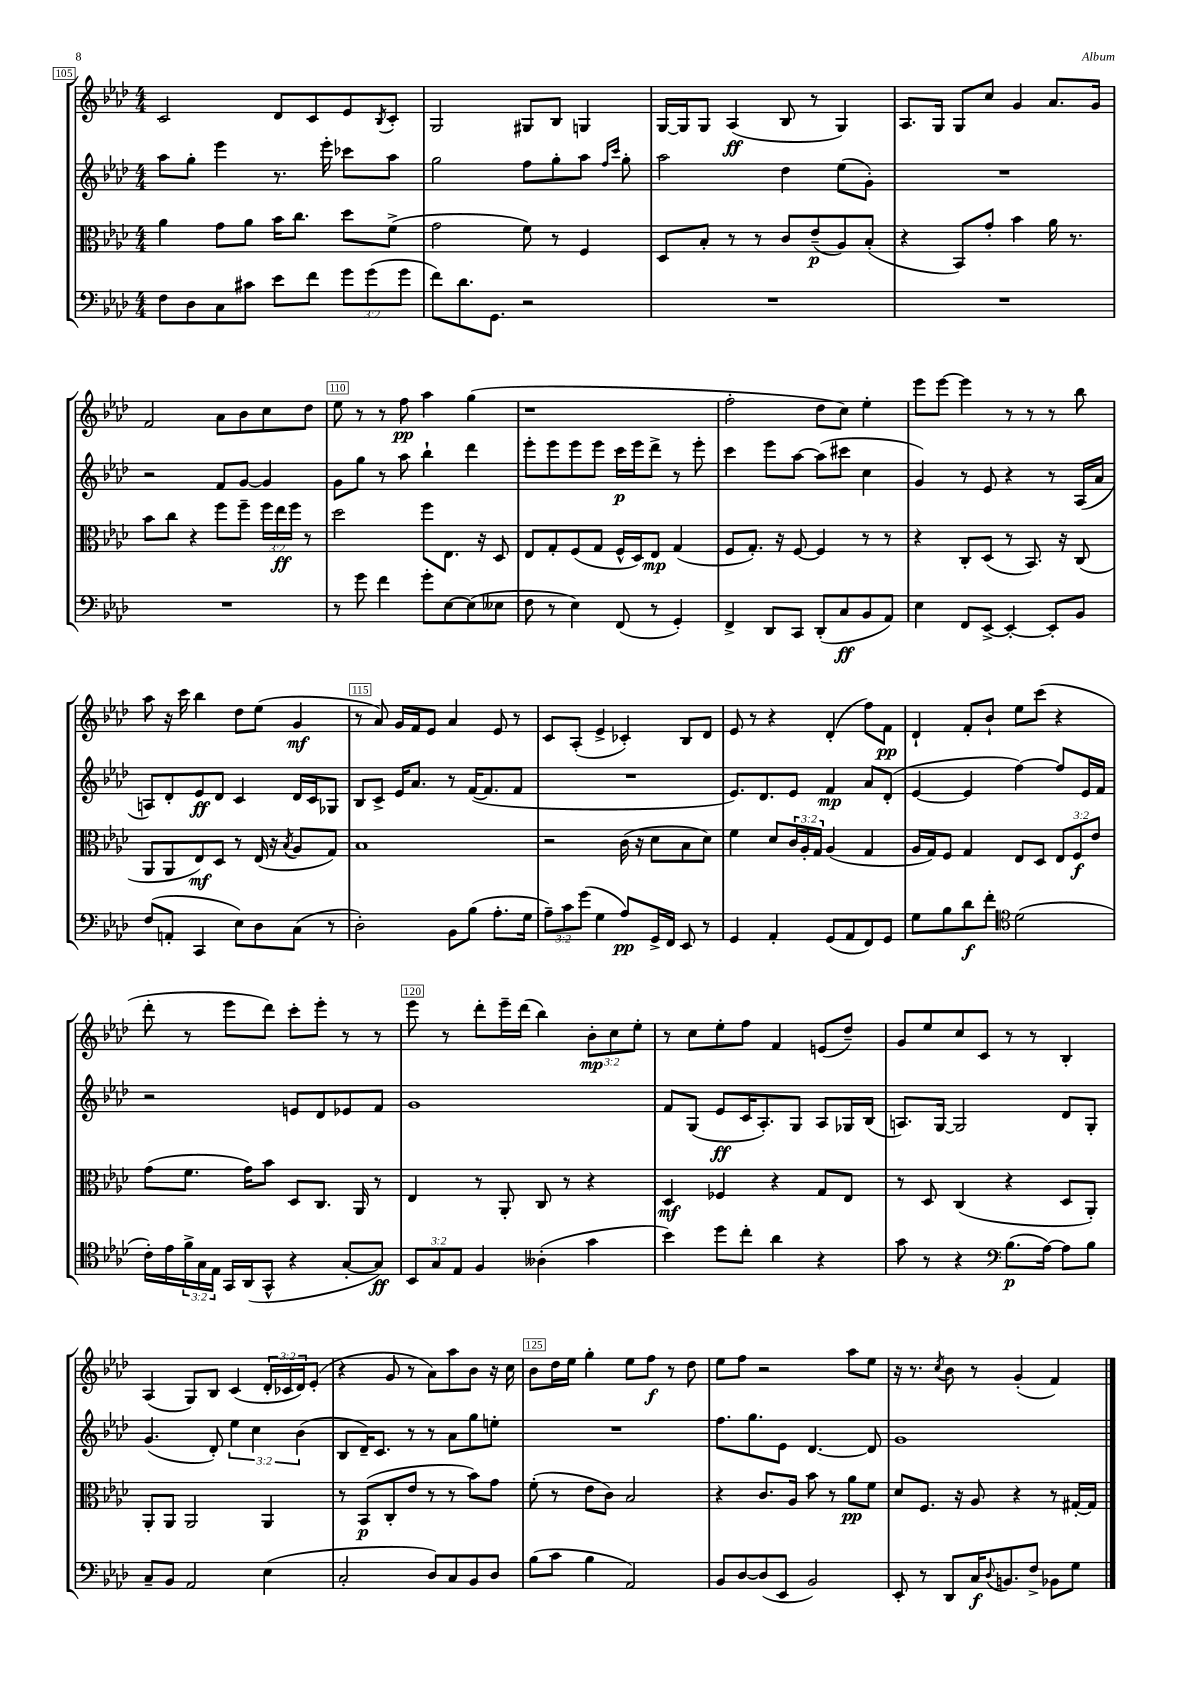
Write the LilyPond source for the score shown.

<<
\new StaffGroup <<
\new Staff = "s0" {
    \clef treble \key aes \major \numericTimeSignature \time 4/4 \override Staff.TupletNumber.text = #tuplet-number::calc-fraction-text
    c'2 des'8 c'8 ees'8 \acciaccatura { bes8 } c'8-. |
    g2 gis8 bes8 g4 |
    g16~ g16 g8 aes4\ff( bes8 r8 g4) |
    aes8. g16 g8 c''8 g'4 aes'8. g'16 |
    f'2 aes'8 bes'8 c''8 des''8 |
    ees''8 r8 r8 f''8\pp aes''4 g''4( |
    r1 |
    f''2-. des''8 c''8) ees''4-. |
    ees'''8 ees'''8~ ees'''4 r8 r8 r8 bes''8 |
    aes''8 r16 c'''16 bes''4 des''8 ees''8( g'4\mf |
    r8 aes'8) g'16 f'16 ees'8 aes'4 ees'8 r8 |
    c'8 aes8-.( ees'4-> ces'4-.) bes8 des'8 |
    ees'8 r8 r4 des'4-.( f''8) f'8\pp |
    des'4-! f'8-. bes'8-! ees''8 c'''8( r4 |
    des'''8-. r8 ees'''8 des'''8) c'''8-. ees'''8-. r8 r8 |
    ees'''8 r8 des'''8-. ees'''16-- des'''16( bes''4) \tuplet 3/2 { bes'8-.\mp c''8 ees''8-. } |
    r8 c''8 ees''8-. f''8 f'4 e'8( des''8--) |
    g'8 ees''8 c''8 c'8 r8 r8 bes4-. |
    aes4( g8) bes8 c'4( \tuplet 3/2 { des'16-. ces'16 des'16) } ees'8-.( |
    r4 g'8 r8 aes'8) aes''8 bes'8 r16 c''16 |
    bes'8 des''16 ees''16 g''4-. ees''8 f''8\f r8 des''8 |
    ees''8 f''8 r2 aes''8 ees''8 |
    r16 r8. \acciaccatura { c''8 } bes'8 r8 g'4-.( f'4) \bar "|." |
}
\new Staff = "s1" {
    \clef treble \key aes \major \numericTimeSignature \time 4/4 \override Staff.TupletNumber.text = #tuplet-number::calc-fraction-text
    aes''8 g''8-. ees'''4 r8. ees'''16-. ces'''8 aes''8 |
    g''2 f''8 g''8-. aes''8 \grace { f''16 c'''16 } g''8-. |
    aes''2 des''4 ees''8( g'8-.) |
    R1 |
    r2 f'8 g'8~ g'4 |
    g'8 g''8 r8 aes''8 bes''4-! des'''4 |
    ees'''8-. ees'''8 ees'''8 ees'''8 c'''16\p ees'''16 des'''8-> r8 ees'''8-. |
    c'''4 ees'''8 aes''8~ aes''8( cis'''8 c''4 |
    g'4) r8 ees'8 r4 r8 aes16( aes'16 |
    a8) des'8-. ees'8\ff des'8 c'4 des'16 c'16 ges8 |
    bes8 c'8-> ees'16 aes'8. r8 f'16~( f'8. f'8 |
    R1 |
    ees'8.) des'8. ees'8 f'4\mp aes'8 des'8-.( |
    ees'4~ ees'4 f''4~) f''8 ees'16 f'16 |
    r2 e'8 des'8 ees'8 f'8 |
    g'1 |
    f'8 g8( ees'8\ff c'16 aes8.-.) g8 aes8 ges16 bes16( |
    a8.) g16~ g2 des'8 g8-. |
    g'4.( des'8-.) \tuplet 3/2 { ees''4 c''4 bes'4( } |
    bes8 des'16--) c'8. r8 r8 aes'8 g''8 e''8-. |
    R1 |
    f''8. g''8. ees'8 des'4.~ des'8 |
    g'1 \bar "|." |
}
\new Staff = "s2" {
    \clef alto \key aes \major \numericTimeSignature \time 4/4 \override Staff.TupletNumber.text = #tuplet-number::calc-fraction-text
    aes'4 g'8 aes'8 bes'16 c''8. des''8 f'8->( |
    g'2 f'8) r8 f4 |
    des8 bes8-. r8 r8 c'8 ees'8--\p( aes8) bes8-.( |
    r4 bes,8) g'8-. bes'4 aes'16 r8. |
    bes'8 c''8 r4 f''8 f''8-- \tuplet 3/2 { f''16 ees''16\ff f''16 } r8 |
    des''2 f''8 ees8. r16 des8 |
    ees8 g8-. f8( g8 f16-^ des16) ees8\mp g4( |
    f8 g8.-.) r16 f8~ f4 r8 r8 |
    r4 c8-. des8( r8 bes,8.) r16 c8( |
    aes,8 aes,8 ees8\mf) des8 r8 ees16( r16 \acciaccatura { bes8 } aes8 g8) |
    bes1 |
    r2 c'16( r16 des'8 bes8 des'8) |
    f'4 des'8 \tuplet 3/2 { c'16 aes16-. g16 } aes4( g4 |
    aes16 g16) f8 g4 ees8 des8 \tuplet 3/2 { ees8 f8\f ees'8 } |
    g'8( f'8. g'16) bes'8 des8 c8. aes,16 r8 |
    ees4 r8 aes,8-. c8 r8 r4 |
    des4\mf fes4 r4 g8 ees8 |
    r8 des8 c4( r4 des8 aes,8-.) |
    aes,8-. aes,8 aes,2 aes,4 |
    r8 bes,8\p( c8-. ees'8 r8 r8 bes'8) g'8 |
    f'8-.( r8 ees'8 c'8) bes2 |
    r4 c'8. aes16 bes'8 r8 aes'8\pp f'8 |
    des'8 f8. r16 aes8 r4 r8 gis16~-. gis16 \bar "|." |
}
\new Staff = "s3" {
    \clef bass \key aes \major \numericTimeSignature \time 4/4 \override Staff.TupletNumber.text = #tuplet-number::calc-fraction-text
    f8 des8 c8 cis'8 ees'8 f'8 \tuplet 3/2 { g'8 g'8( g'8 } |
    f'8) des'8. g,8. r2 |
    R1 |
    R1 |
    R1 |
    r8 g'8 f'4 g'8-. ees8~ ees8( eeses8 |
    f8 r8 ees4) f,8( r8 g,4-.) |
    f,4-> des,8 c,8 des,8-.( c8\ff bes,8 aes,8) |
    ees4 f,8 ees,8~-> ees,4~-. ees,8-. bes,8 |
    f8( a,8-. c,4 ees8) des8 c8( r8 |
    des2-.) bes,8 bes8( aes8.-. g16 |
    \tuplet 3/2 { aes8--) c'8 g'8( } g4 aes8\pp) g,16-> f,16 ees,8 r8 |
    g,4 aes,4-. g,8( aes,8 f,8) g,8 |
    g8 bes8 des'8\f f'8-. \clef tenor des'2( |
    c'16-.) ees'16 \tuplet 3/2 { f'16-> g16 ees16 } g,16 aes,16( g,8-^ r4 g8~-. g8\ff) |
    \tuplet 3/2 { bes,8 g8 ees8 } f4 aeses4-.( g'4 |
    bes'4) des''8 c''8-. aes'4 r4 |
    g'8 r8 r4 \clef bass bes8.\p( aes16~) aes8 bes8 |
    c8-- bes,8 aes,2 ees4( |
    c2-. des8) c8 bes,8 des8 |
    bes8( c'8 bes4 aes,2) |
    bes,8 des8~ des8( ees,8 bes,2) |
    ees,8-. r8 des,8 c16\f \appoggiatura { des8 } b,8. f8-> bes,8 g8 \bar "|." |
}
>>
>>
\layout { \context { \Score currentBarNumber = #105 \override BarNumber.break-visibility = ##(#f #t #t) barNumberVisibility = #(every-nth-bar-number-visible 5) \override BarNumber.stencil = #(make-stencil-boxer 0.1 0.3 ly:text-interface::print) } }
